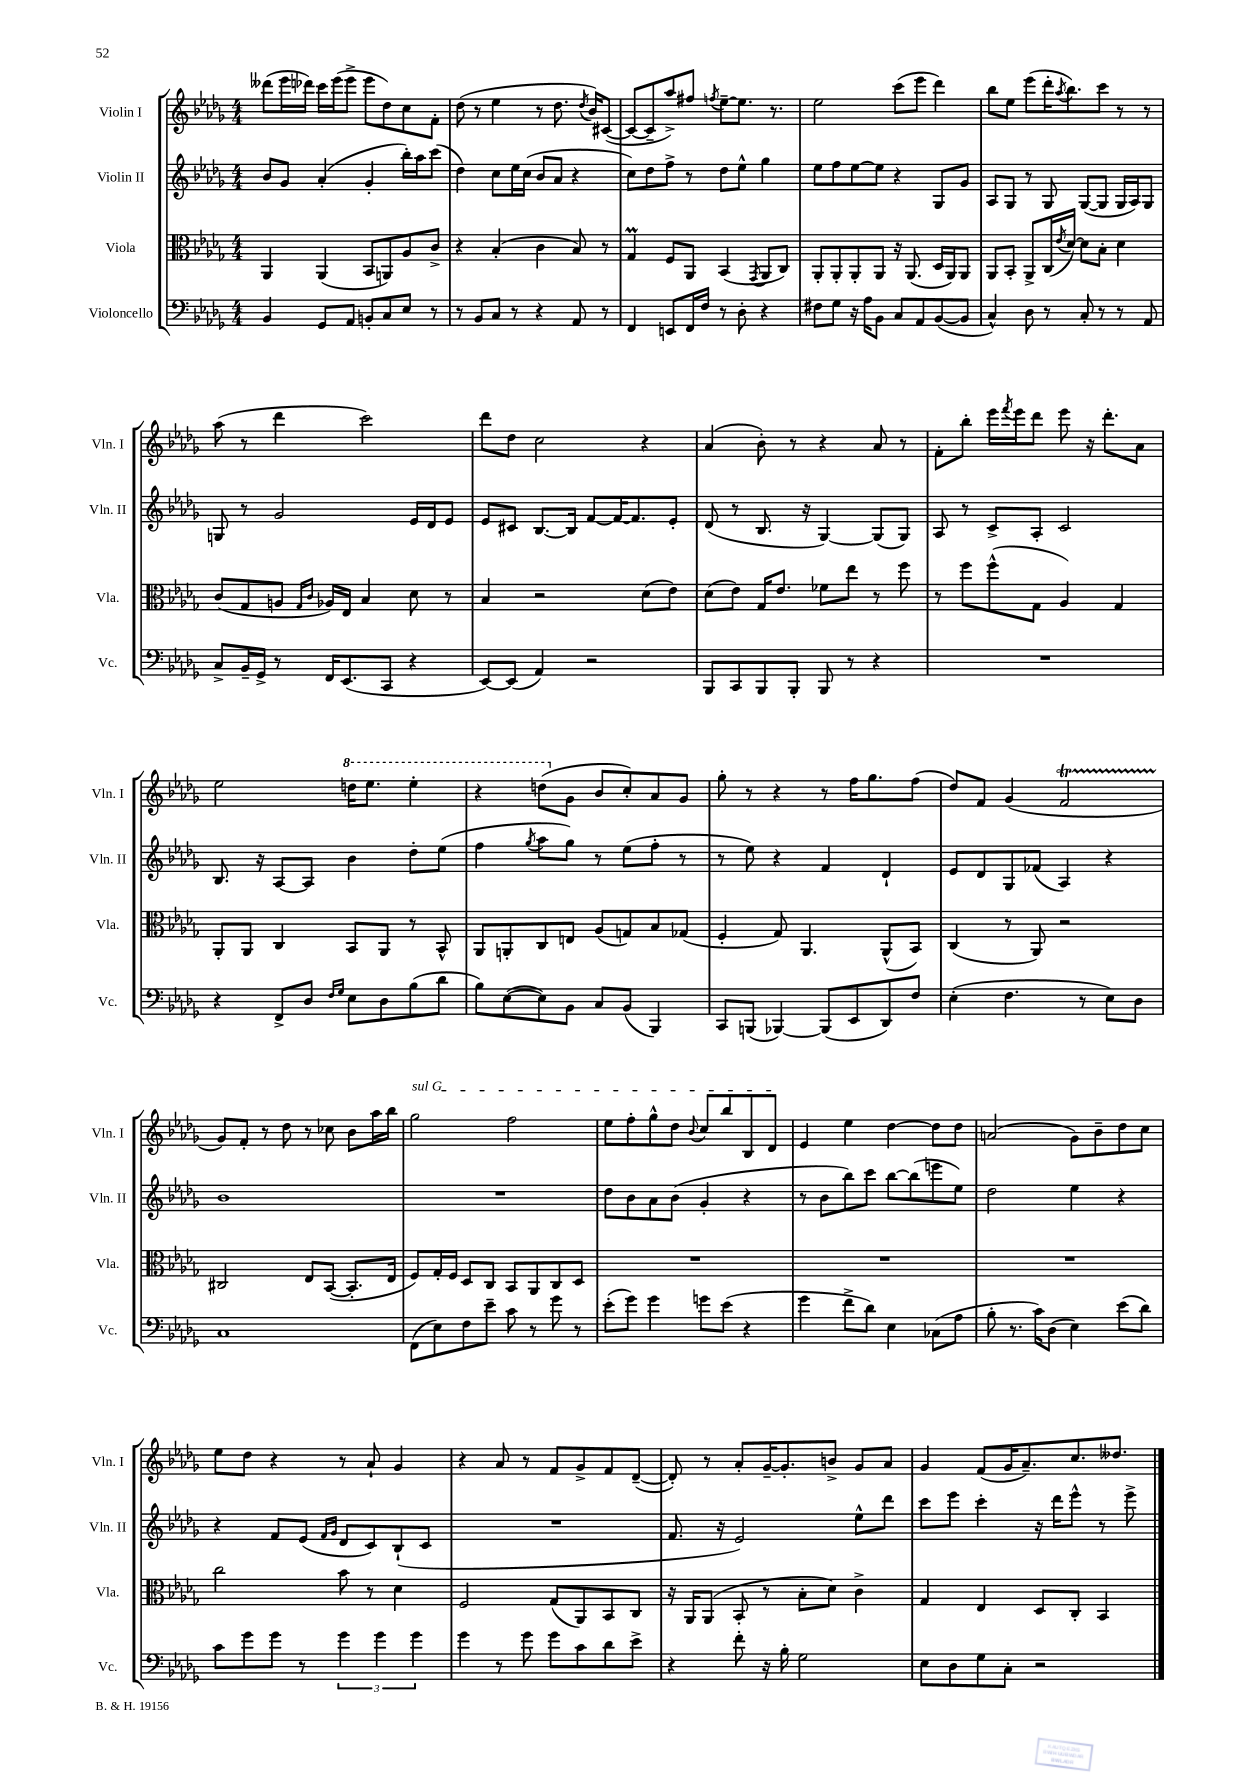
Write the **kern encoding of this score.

**kern	**kern	**kern	**kern
*part4	*part3	*part2	*part1
*staff4	*staff3	*staff2	*staff1
*I"Violoncello	*I"Viola	*I"Violin II	*I"Violin I
*I'Vc.	*I'Vla.	*I'Vln. II	*I'Vln. I
*clefF4	*clefC3	*clefG2	*clefG2
*k[b-e-a-d-g-]	*k[b-e-a-d-g-]	*k[b-e-a-d-g-]	*k[b-e-a-d-g-]
*M4/4	*M4/4	*M4/4	*M4/4
=130	=130	=130	=130
4BB-/	4AA-/	8b-/L	(8ddd--X\L
.	.	8g-/J	16eee-\L
.	.	.	16ddd-X\JJ)
8GG-/L	(4AA-/	(4a-'/	16ccc\LL
.	.	.	(16eee-\J
8AA-/J	.	.	8eee-^\J
8BBn'/L	8BB-/L	4g-'/	8eee-\L
8C/	8AAn/)	.	8dd-\)
8E-/J	8A-/	16bb-'\LL)	8cc\
.	.	16aa-\J	.
8r	8c^/J	(8ccc\J	8f'\J
=131	=131	=131	=131
8r	4r	4dd-\)	(8dd-\
8BB-/L	.	.	8r
8C/J	(4B-'/	8cc\L	4ee-\
8r	.	16ee-\L	.
.	.	(16cc\JJ	.
4r	4c\	8b-/L	8r
.	.	8a-/J	8.dd-\
8AA-/	8B-/)	4r	.
.	.	.	8qdd-/
.	.	.	16b-/KL)
8r	8r	.	([8c#X/J
=132	=132	=132	=132
4FF/	4G-M/	8cc\L)	8c#/L_
.	.	8dd-\	8c#~/]
8EEn/L	8F/L	8ff^\J	8aa-^/)
16FF/L	8AA-/J	8r	8ff#X/J
16F/JJ	.	.	.
.	.	.	8qffn/
8r	(4BB-/	8dd-\L	[8ee-~\L
8D-'\	.	8ee-^^\J	8.ee-\J]
.	8qGG-/	.	.
4r	8AA-/L	4gg-\	.
.	.	.	8.r
.	8C/J)	.	.
=133	=133	=133	=133
8F#X\L	8AA-'/L	8ee-\L	2ee-\
8G-\J	8AA-'/	8ff\	.
16r	8AA-'/	[8ee-\	.
16A-\KL	.	.	.
8BB-\J	8AA-/J	8ee-\J]	.
8C/L	16r	4r	(8ccc\L
.	(8.AA-/	.	.
8AA-/	.	.	8eee-\J
([8BB-/	16D-/LL	8G-/L	4ddd-\)
.	16AA-/J)	.	.
8BB-/J]	8AA-/J	8g-/J	.
=134	=134	=134	=134
4C^^/)	8AA-/L	8A-/L	8bb-\L
.	8BB-'/J	8G-/J	8ee-\J
8D-\	8AA-^/L	8r	(8eee-\L
8r	(16C/L	8G-/	16ddd-'\K
.	8qe-/	.	8qaa-/
.	[16d-/JJ)	.	8.bb-\)
8C'/	8d-\L]	([8G-/L	.
8r	8B-'\J	8G-/J]	8ccc\J
8r	4d-\	16G-/LL	8r
.	.	16A-/J)	.
8AA-/	.	8G-/J	8r
!!LO:LB:g=z
=135	=135	=135	=135
8C^/L	(8c/L	8Gn/	(8aa-\
16BB-~/L	8G-/	8r	8r
16GG-^/JJ	.	.	.
8r	8An/J	2g-/	4ddd-\
.	16qqG-/LL	.	.
.	16qqc/JJ	.	.
16FF/KL	16A-X/LL)	.	.
(8.EE-/	16E-/JJ	.	.
.	4B-/	.	2ccc\)
8CC/J	.	.	.
4r	8d-\	16e-/LL	.
.	.	16d-/J	.
.	8r	8e-/J	.
=136	=136	=136	=136
[8EE-/L)	4B-/	8e-/L	8ddd-\L
(8EE-/J]	.	8c#X/J	8dd-\J
4AA-/)	2r	[8.B-/L	2cc\
.	.	16B-/Jk]	.
2r	.	[8f/L	.
.	.	16f/K_	.
.	.	8.f/]	.
.	(8d-\L	.	4r
.	8e-\J)	8e-'/J	.
=137	=137	=137	=137
8BBB-/L	(8d-\L	(8d-/	(4a-/
8CC/	8e-\J)	8r	.
8BBB-/	16G-/KL	8.B-/	8b-'\)
.	8.e-/J	.	.
8BBB-'/J	.	.	8r
.	.	16r	.
8BBB-/	8f-X\L	[4G-/)	4r
8r	8ee-\J	.	.
4r	8r	(8G-/L]	8a-/
.	8ff\	8G-/J)	8r
=138	=138	=138	=138
1r	8r	8A-/	8f'\L
.	8ff\L	8r	8bb-'\J
.	(8ff^^\	8c^/L	16eee-\LL
.	.	.	8qfff/
.	.	.	16eee-\J
.	8G-\J	8A-'/J	8ddd-\J
.	4A-/)	2c/	8eee-\
.	.	.	16r
.	.	.	8.ddd-'\L
.	4G-/	.	.
.	.	.	8a-\J
!!LO:LB:g=z
=139	=139	=139	=139
4r	8AA-'/L	8.B-/	2ee-\
.	8AA-/J	.	.
.	.	16r	.
8FF^/L	4C/	[8A-/L	.
8D-/J	.	8A-/J]	.
16qqF/LL	.	.	.
16qqG-/JJ	.	.	.
*	*	*	*8va
8E-\L	8BB-/L	4b-\	16dddn\KL
.	.	.	8.eee-\J
8D-\	8AA-/J	.	.
(8B-\	8r	8dd-'\L	4eee-'\
8d-\J	8BB-^^/	(8ee-\J	.
=140	=140	=140	=140
8B-\L)	8AA-/L	4ff\	4r
([8E-\	8AAn'/	.	.
.	.	8qgg-/	.
8E-\])	8C/	8aa-\L	(8dddn\L
*	*	*	*X8va
8BB-\J	8En/J	8gg-\J)	8g-\J
8C/L	(8A-/L	8r	8b-/L
(8BB-/J	8Gn/)	(8ee-\L	8cc'/)
4BBB-/)	8B-/	8ff'\J	8a-/
.	(8G-X/J	8r	8g-/J
=141	=141	=141	=141
8CC/L	4F'/	8r	8gg-'\
(8BBBn/J	.	8ee-\)	8r
[4BBB-X/)	8G-/)	4r	4r
.	4.AA-/	.	.
(8BBB-/L]	.	4f/	8r
8EE-/	.	.	16ff\KL
.	.	.	8.gg-\
8DD-/)	(8AA-^^/L	4d-`/	.
8F/J	8BB-/J)	.	(8ff\J
=142	=142	=142	=142
(4E-'\	(4C/	8e-/L	8dd-/L)
.	.	8d-/	8f/J
4.F\	8r	8G-/	(4g-/
.	8AA-/)	(8f-X/J	.
.	2r	4A-/)	2ft/
8r	.	.	.
8E-\L)	.	4r	.
8D-\J	.	.	.
!!LO:LB:g=z
=143	=143	=143	=143
1C	2C#X/	1b-	8g-/L)
.	.	.	8f'/J
.	.	.	8r
.	.	.	8dd-\
.	8E-/L	.	8r
.	([8BB-/J	.	8cc-X\
.	8.BB-'/L]	.	8b-\L
.	.	.	16aa-\L
.	16E-/Jk	.	16bb-\JJ
=144	=144	=144	=144
!	!	!	!LO:TX:a:i:t=sul G
(8FF\L	8F/L)	1r	2gg-\
8E-\)	16G-'/L	.	.
.	16F/JJ	.	.
8F\	8D-/L	.	.
8e-~\J	8C/J	.	.
8c\	8BB-/L	.	2ff\
8r	8AA-/	.	.
8g-\	8C/	.	.
8r	8D-/J	.	.
=145	=145	=145	=145
(8e-'\L	1r	8dd-\L	8ee-\L
8g-\J)	.	8b-\	8ff'\
4g-\	.	8a-\	8gg-^^\
.	.	(8b-\J	8dd-\J
.	.	.	8qqb-/
8gn\L	.	4g-'/	8cc/L
(8e-\J	.	.	8bb-/
4r	.	4r	8B-/
.	.	.	8d-/J
=146	=146	=146	=146
4g-\	1r	8r	4e-/
.	.	8b-\L	.
8f^\L	.	8bb-\)	4ee-\
8d-\J)	.	8ccc\J	.
4E-\	.	[8bb-\L	[4dd-\
.	.	(8bb-\]	.
(8C-X\L	.	8eeen\	8dd-\L]
8A-\J	.	8ee-\J)	8dd-\J
=147	=147	=147	=147
8B-'\	1r	2dd-\	(2an/
8.r	.	.	.
16c\KL)	.	.	.
(8D-\J	.	.	.
4E-\)	.	4ee-\	8g-\L)
.	.	.	8b-~\
(8e-\L	.	4r	8dd-\
8d-\J)	.	.	8cc\J
!!LO:LB:g=z
=148	=148	=148	=148
8c\L	2cc\	4r	8ee-\L
8g-\	.	.	8dd-\J
8g-\J	.	8f/L	4r
8r	.	(8e-/J	.
.	.	16qqf/LL	.
.	.	16qqg-/JJ	.
6g-\	8b-\	8d-/L	8r
.	8r	8c/)	8a-`/
6g-\	.	.	.
.	4d-\	(8B-`/	4g-/
6g-\	.	.	.
.	.	8c/J	.
=149	=149	=149	=149
4g-\	2F/	1r	4r
8r	.	.	8a-/
8g-\	.	.	8r
8g-\L	(8G-/L	.	8f/L
8c\	8AA-/)	.	8g-^/
8d-\	8BB-/	.	8f/
8e-^\J	8C/J	.	([8d-~/J
=150	=150	=150	=150
4r	16r	8.f/	8d-'/])
.	16AA-/KL	.	.
.	(8AA-/J	.	8r
.	.	16r	.
8f'\	8BB-'/	2e-/)	8a-'/L
16r	8r	.	[16g-~/K
16B-'\	.	.	8.g-'/]
2G-\	8B-'\L	.	.
.	8d-\J)	.	8bn^/J
.	4c^\	8ee-^^\L	8g-/L
.	.	8ddd-\J	8a-/J
=151	=151	=151	=151
8E-\L	4G-/	8ccc\L	4g-/
8D-\	.	8eee-\J	.
8G-\	4E-/	4ccc'\	(8f/L
8C'\J	.	.	16g-/K
.	.	.	8.a-~/)
2r	8D-/L	16r	.
.	.	16ddd-\KL	.
.	8C'/J	8eee-^^\J	8.cc/
.	4BB-/	8r	.
.	.	.	8.dd--X/J
.	.	8eee-^\	.
==	==	==	==
*-	*-	*-	*-
